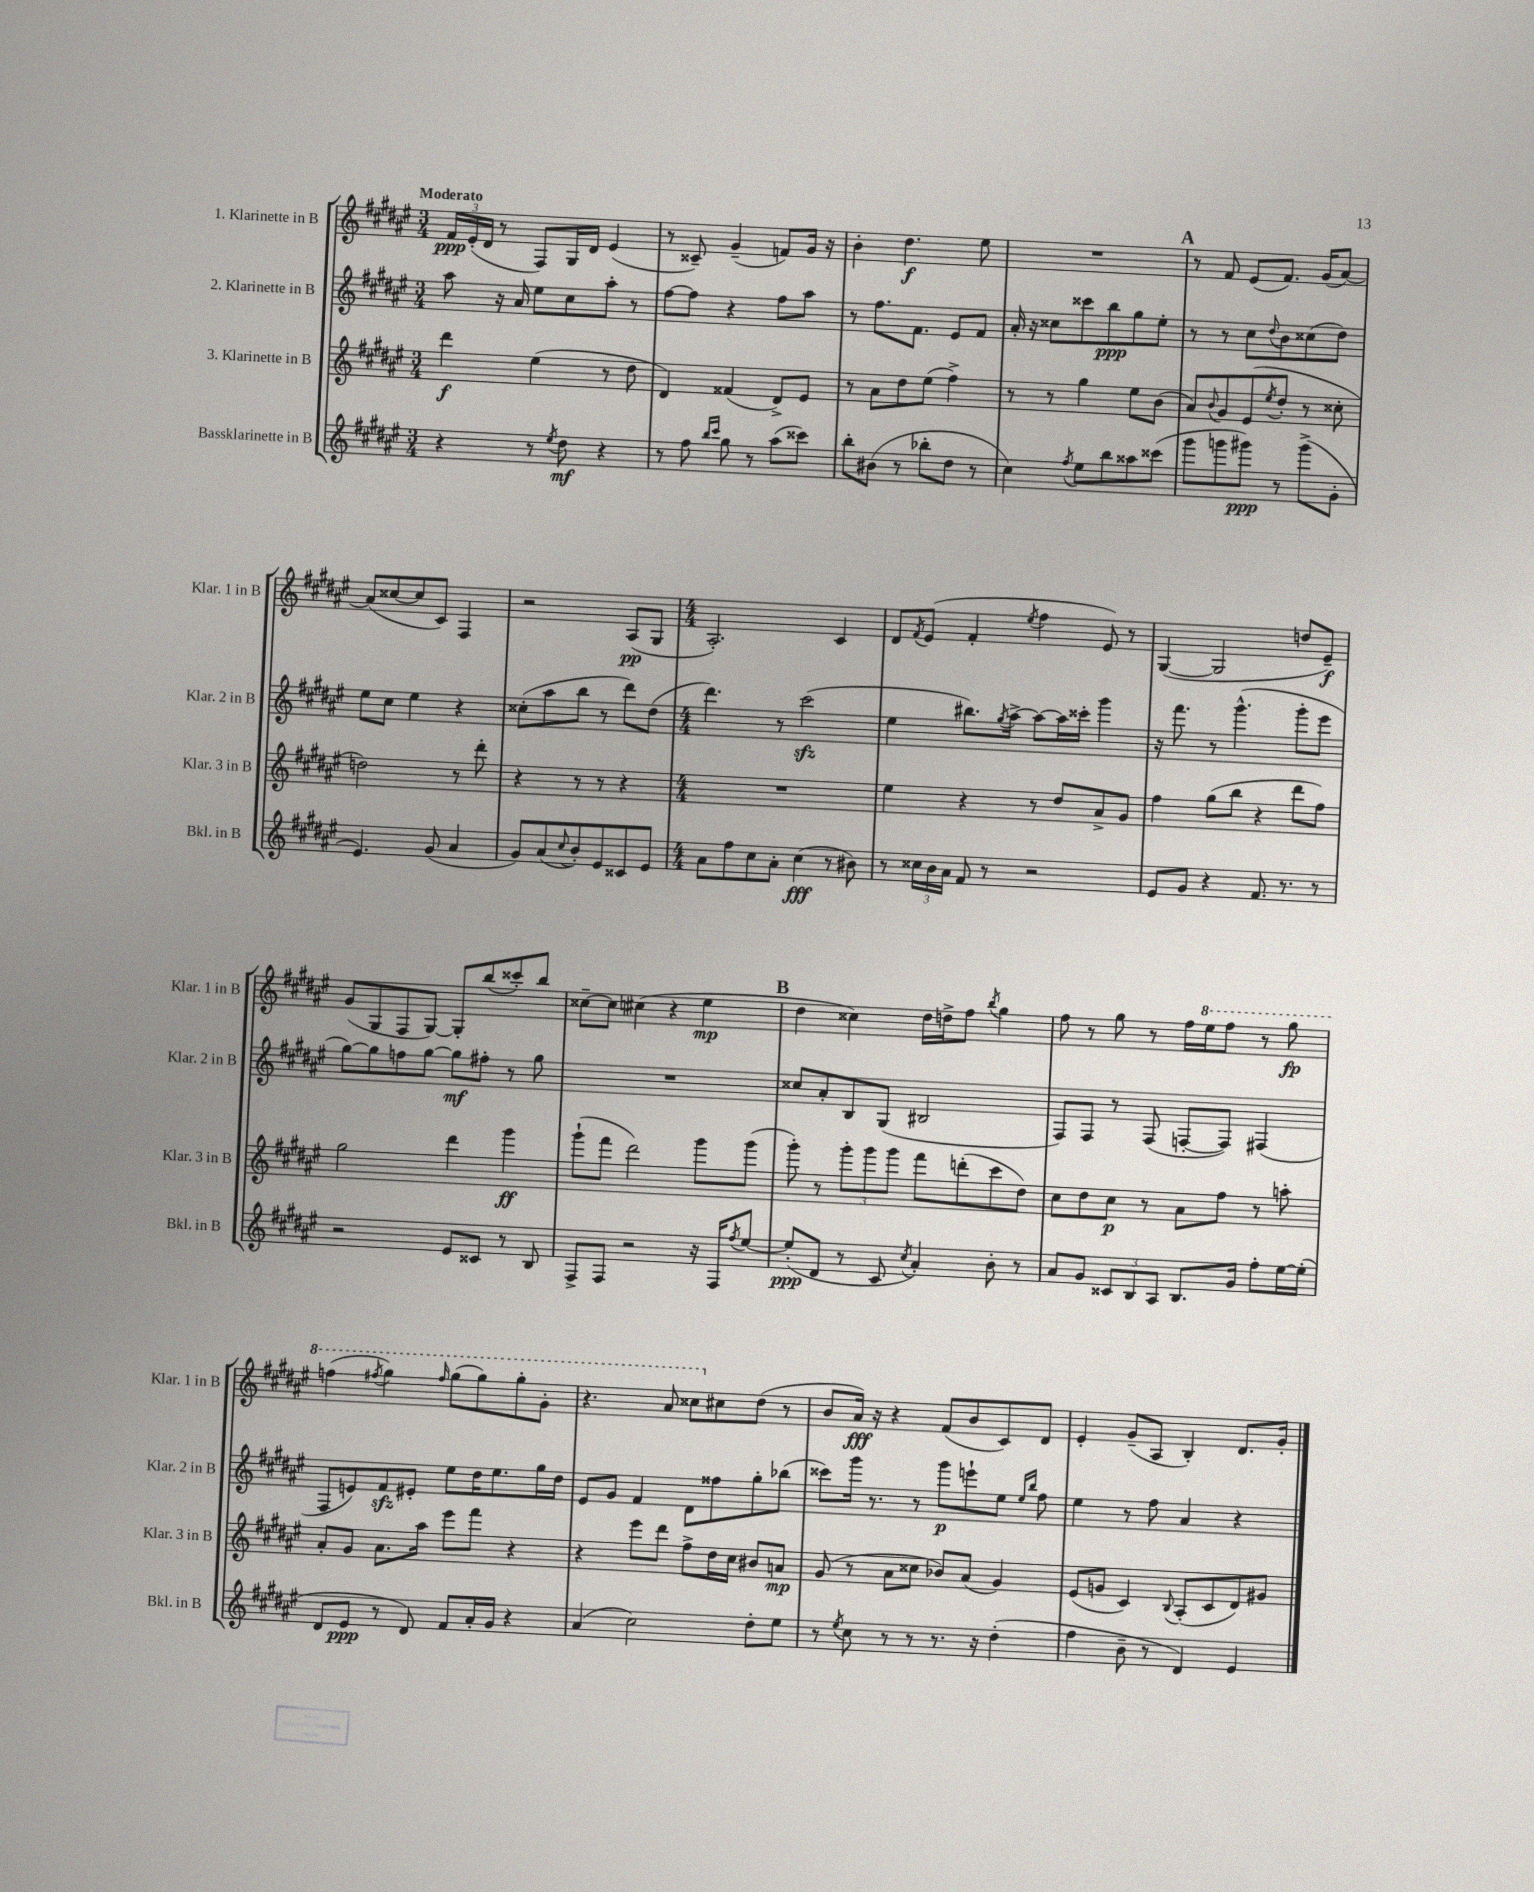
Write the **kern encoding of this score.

**kern	**kern	**kern	**kern
*staff4	*staff3	*staff2	*staff1
*clefG2	*clefG2	*clefG2	*clefG2
*k[f#c#g#d#a#e#]	*k[f#c#g#d#a#e#]	*k[f#c#g#d#a#e#]	*k[f#c#g#d#a#e#]
*M3/4	*M3/4	*M3/4	*M3/4
4r	4ddd#	8aa#	24f#
.	.	.	(24e#'
.	.	.	24d#
.	.	16r	8r
.	.	16a#	.
8r	(4ee#	8ee#	8F#)
8qee#	.	.	.
8dd#	.	8cc#	16G#
.	.	.	16d#
4r	8r	8aa#'	(4e#
.	8dd#	8r	.
=	=	=	=
8r	4d#)	[8ff#	8r
8ff#	.	8ff#]	8c##~)
16qqbb	.	.	.
16qqccc#	.	.	.
8gg#	(4f##	4r	(4g#~
8r	.	.	.
(8aa#	8d#^)	8ff#	8f)
8ccc##)	8e#	8aa#	16g#
.	.	.	16r
=	=	=	=
8bb'	8r	8r	4b'
(8b#	8a#	8.ff#	.
8r	8dd#	.	4.dd#
.	.	8.f#	.
8bb-'	(8ee#	.	.
8dd#	4ff#^)	8e#	.
8r	.	8f#	8ee#
=	=	=	=
4cc#)	8r	16a#'	2.r
.	.	16r	.
.	8r	8cc##	.
8qff#	.	.	.
8ee#	4gg#	8ccc##	.
8bb	.	8bb	.
8aa##	8ee#	8gg#	.
(8ccc##	(8b	8ee#'	.
=	=	=	=
8ggg#	8a#)	8r	8r
.	8qqb	.	.
8ggg	8g#	8r	8f#
8ggg#)	(8e#	8cc#	(8e#
.	8qee#	8qqdd#	.
8r	8dd#'	8b	8.f#)
(8ggg#^	8r	(8cc##	.
.	.	.	(16g#
8g#'	8cc##'	8dd#)	[8a#)
=	=	=	=
4.e#)	2dd)	8ee#	(8a#]
.	.	8cc#	[8cc##
.	.	4ee#	8cc##]
(8g#	.	.	8c#)
4a#	8r	4r	4F#
.	8ddd#'	.	.
=	=	=	=
8g#)	4r	(8cc##'	2r
(8a#	.	8aa#	.
8qqcc#	.	.	.
8b')	8r	8bb	.
8e#	8r	8r	.
8c##	4r	8ddd#)	(8A#
8e#	.	(8dd#	8G#
=	=	=	=
*M4/4	*M4/4	*M4/4	*M4/4
8a#	1r	4.ddd#)	2.A#')
8ff#	.	.	.
8cc#	.	.	.
8a#'	.	8r	.
(4cc#	.	(2ccc#	.
8r	.	.	4c#
8b#)	.	.	.
=	=	=	=
8r	4ee#	4ee#	8d#
.	.	.	8qf#
24cc##	.	.	(8e#
24b	.	.	.
24a#	.	.	.
8f#	4r	8.bb#)	4f#'
8r	.	.	.
.	.	8qgg#	.
.	.	[16aa#^	.
.	.	.	8qee#
2r	8r	8aa#_	4ff#
.	8dd#	16aa#]	.
.	.	16ccc##'	.
.	8a#^	4ggg#	8e#)
.	8g#	.	8r
=	=	=	=
8e#	4ff#	16r	([4G#
.	.	8.fff#	.
8g#	.	.	.
4r	(8gg#	8r	2G#]
.	8bb	(4.ggg#^^	.
8.f#	4r	.	.
8.r	.	.	.
.	8ddd#	8ggg#'	8dd
8r	8ff#)	8eee#	8e#~)
=	=	=	=
2r	2gg#	[8gg#)	(8g#
.	.	8gg#]	8G#
.	.	8ff	8F#
.	.	[8gg#	[8G#)
8e#	4ddd#	8gg#]	8G#']
8c##	.	8ff#'	(8bb
8r	4ggg#	8r	8ccc##')
8B	.	8gg#	8bb
=	=	=	=
8F#^	(8ggg#`	1r	[8cc##~
8F#	8fff#	.	8cc##]
2r	2ddd#)	.	(4cc#
.	.	.	4r
16r	8ggg#	.	4ee#
16F#	.	.	.
8qff#	.	.	.
[8ee#	(8ggg#	.	.
=	=	=	=
(8ee#']	8ggg#')	8cc##	4dd#
8d#	8r	8a#'	.
8r	12ggg#'	8B	4cc##)
.	12ggg#	.	.
8c#	.	(8G#	.
.	12ggg#	.	.
8qcc#	.	.	.
4a#')	8fff#	2B#	16dd#
.	.	.	16dd^
.	(8ddd'	.	8ff#
.	.	.	8qbb
8b'	8ccc#	.	4gg#
8r	8dd#)	.	.
=	=	=	=
8a#	8cc#	8F#)	8ff#
8g#	8dd#	8F#	8r
12c##	8cc#	8r	8gg#
12B	.	.	.
.	8r	(8F#	8r
12A#	.	.	.
8.B	8a#	[8F'	16ff#
.	.	.	16eee#
.	8ff#	8F])	8fff#
16g#	.	.	.
8ff#'	8r	(4F#	8r
[16ee#	8aa'	.	8ggg#
(16ee#']	.	.	.
=	=	=	=
8d#	8a#'	8F#	(4fff
8e#	8g#	8e)	.
.	.	.	8qfff#
8r	8.a#	8f#	4ggg#)
8d#)	.	8e#'	.
.	16aa#	.	.
.	.	.	16qqfff#
8f#	8eee#	8ee#	(8ggg#
16a#'	8fff#	16dd#	8ggg#)
16g#	.	8.ee#	.
4r	4r	.	8ggg#'
.	.	16gg#	8gg#'
.	.	16dd#	.
=	=	=	=
(4a#	4r	8e#	4.r
.	.	8g#	.
2cc#)	8eee#	4f#	.
.	8ddd#	.	8aa#
.	8ff#^	8d#	8ccc##
.	16dd#	8ff##	8cc#
.	16cc#	.	.
8dd#'	8b#	8gg#'	(8dd#
8ee#	8a	(8bb-	8r
=	=	=	=
8r	(8g#	8ccc##)	8b
8qee#	.	.	.
8cc#	8r	16ggg#	16a#)
.	.	8.r	16r
8r	8a#	.	4r
8r	8cc##	8r	.
8.r	8b-)	8ggg#	(8f#
.	(8a#	8eee`	8b
16r	.	.	.
(4dd#'	4g#)	8ee#	8c#)
.	.	16qqee#	.
.	.	16qqbb	.
.	.	8ff#	8d#
=	=	=	=
4ff#	(8e#	4ee#	4e#'
.	8g	.	.
8b~	4c#)	8r	(8g#~
8r	.	8ff#	8A#
.	8qqB	.	.
4d#)	(8A#'	4a#	4B')
.	8c#	.	.
4e#	8d#)	4r	8.d#
.	8g#	.	.
.	.	.	16g#'
==	==	==	==
*-	*-	*-	*-
